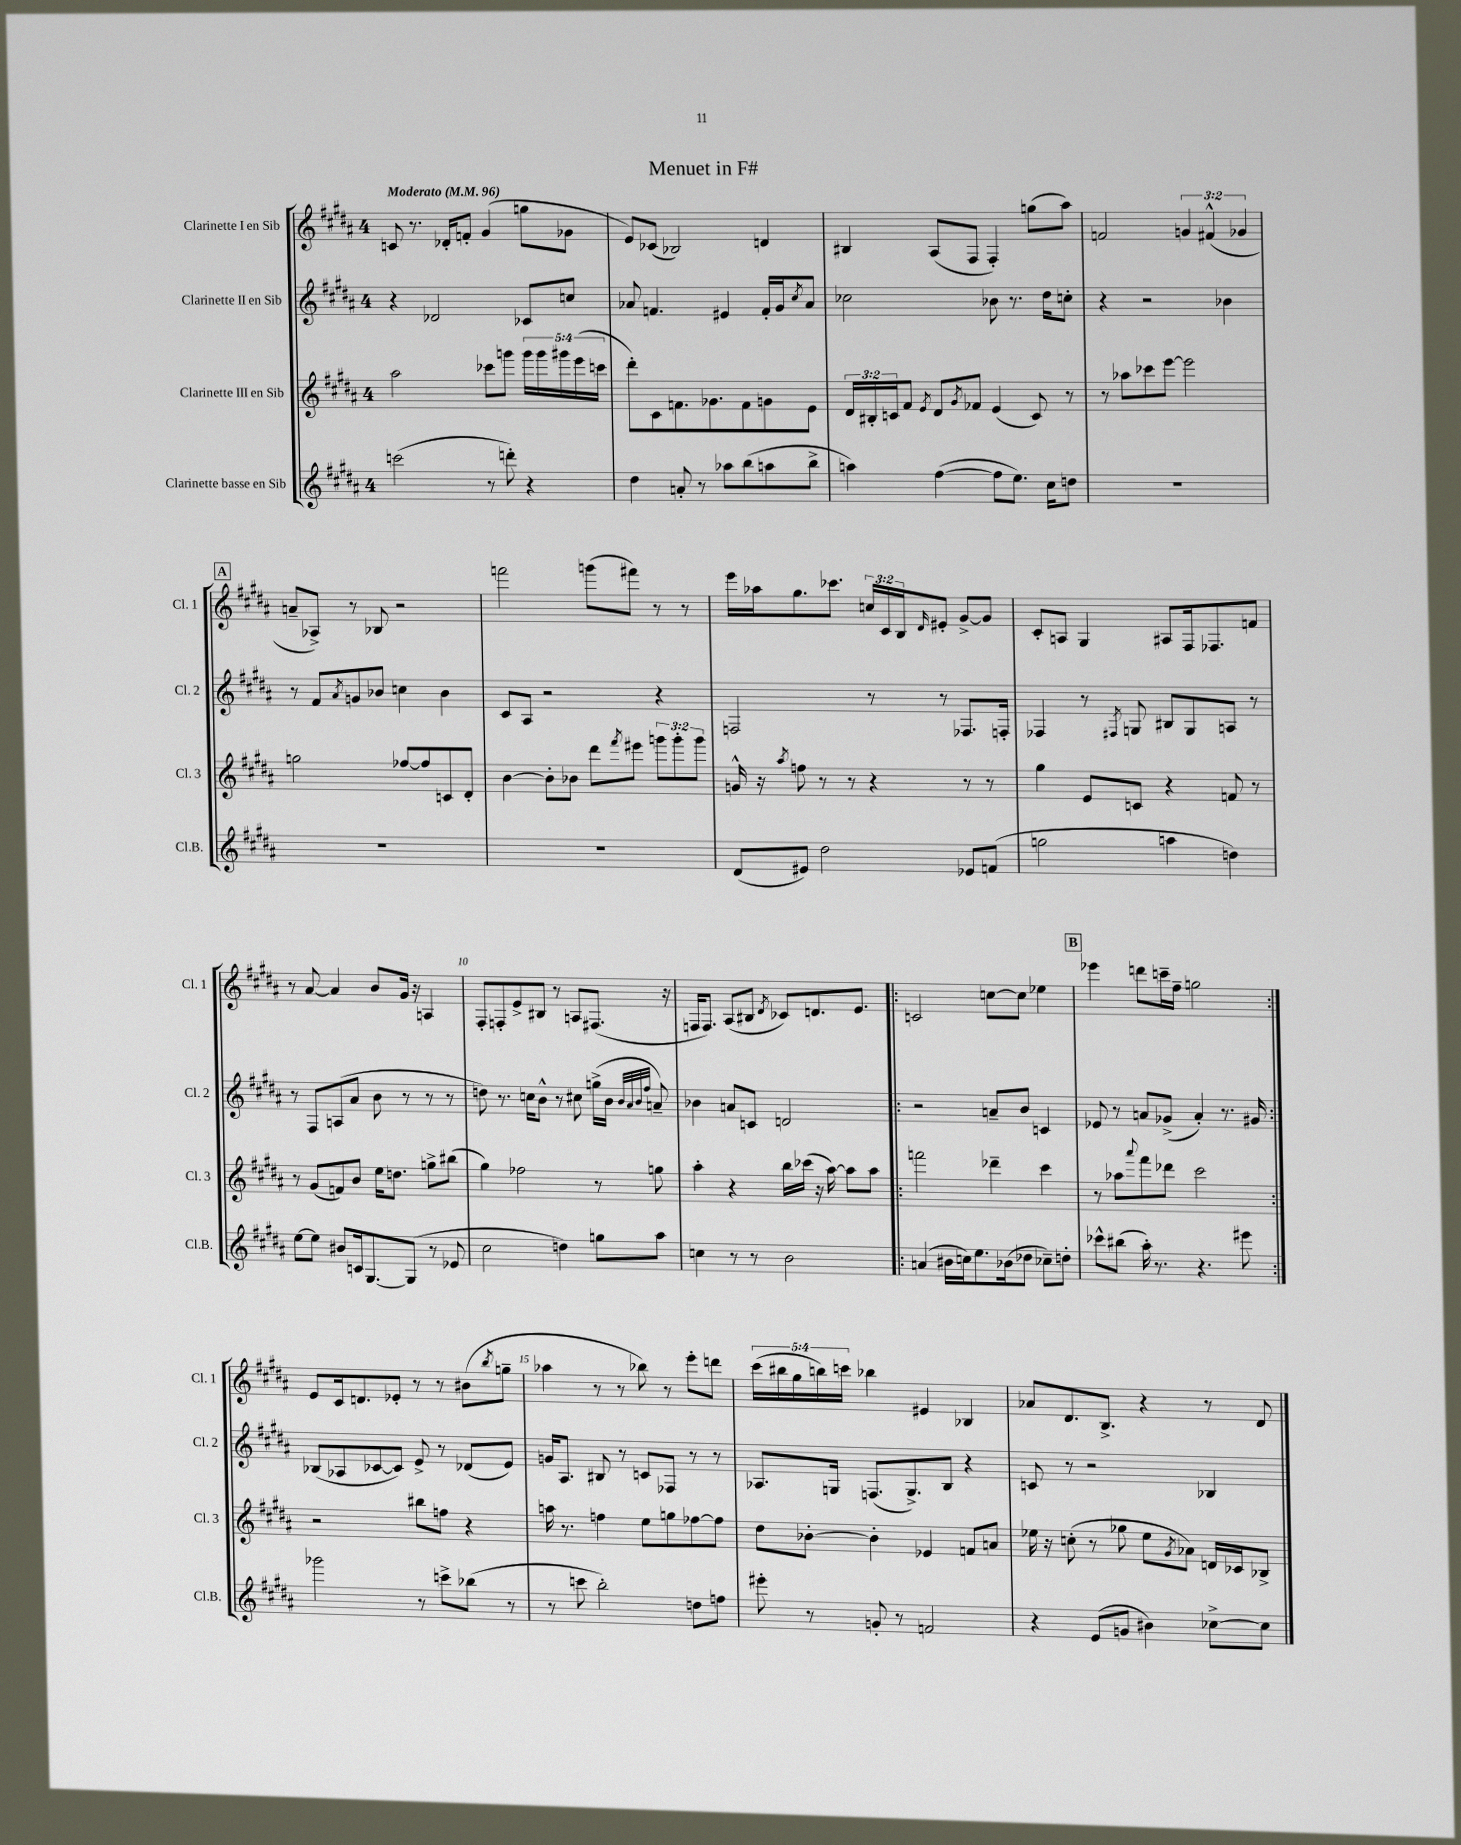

**kern	**kern	**kern	**kern
*part4	*part3	*part2	*part1
*staff4	*staff3	*staff2	*staff1
*I"Clarinette basse en Sib	*I"Clarinette III en Sib	*I"Clarinette II en Sib	*I"Clarinette I en Sib
*I'Cl.B.	*I'Cl. 3	*I'Cl. 2	*I'Cl. 1
*clefG2	*clefG2	*clefG2	*clefG2
*k[f#c#g#d#a#]	*k[f#c#g#d#a#]	*k[f#c#g#d#a#]	*k[f#c#g#d#a#]
*M4/4	*M4/4	*M4/4	*M4/4
*MM96	*MM96	*MM96	*MM96
=1	=1	=1	=1
!	!	!	!LO:TX:a:B:t=Moderato
(2cccn\	2aa#\	4r	8cn/
.	.	.	8.r
.	.	2d-X/	.
.	.	.	16d-X'/KL
.	.	.	8fn'/J
8r	8ccc-X\L	.	(4g#/
8dddn'\)	8gggn\J	.	.
4r	20ggg\LL	8c-X/L	8ggn\L
.	20ggg\	.	.
.	20ggg#X\	.	.
.	.	8ccn/J	8g-X\J
.	(20eee\	.	.
.	20cccn\JJ	.	.
=2	=2	=2	=2
4dd#\	8ddd#'\L)	8a-X/	8e/L)
.	8c#\	4.fn/	(8c-X/J
8an'/	8.fn\	.	2B-X/)
8r	.	.	.
.	8.g-X\	.	.
8aa-X\L	.	4e#X/	.
(8bb\	8f\	.	.
8aan\	8gn\	16f'/LL	4dn/
.	.	16g#/J	.
.	.	8qcc#/	.
8bb^\J	8e\J	8a-/J	.
=3	=3	=3	=3
4aan\)	24d#/LL	2cc-X\	4B#X/
.	24B#X'/	.	.
.	24cn/J	.	.
.	8f#/J	.	.
.	8qe/	.	.
([4ff#\	8d#/L	.	(8A#/L
.	8qg#/	.	.
.	8f-X/J	.	8F#/J
8ff#\L]	(4e/	8b-X\	4F#'/)
8.ee\J)	.	8.r	.
.	8c/)	.	(8ggn\L
16cc#\KL	.	16dd#\KL	.
8ddn\J	8r	8ccn'\J	8aa#\J)
=4	=4	=4	=4
1r	8r	4r	2fn/
.	8aa-X\L	.	.
.	8ccc-X\	2r	.
.	[8eee\J	.	.
.	2eee\]	.	6gn/
.	.	.	(6f#X^^/
.	.	4b-X\	.
.	.	.	6g-X/
!!LO:LB:g=z
!!LO:REH:place=s1:t=A
=5	=5	=5	=5
1r	2ggn\	8r	8an~/L
.	.	8f#/L	8A-X^/J)
.	.	8qa#/	.
.	.	8gn/	8r
.	.	8b-X/J	8B-X/
.	[8ff-X/L	4ccn\	2r
.	8ff-/]	.	.
.	8cn/	4b-\	.
.	8d#'/J	.	.
=6	=6	=6	=6
1r	[4b\	8c#/L	2fffn\
.	.	8A#/J	.
.	8b'\L]	2r	.
.	8b-X\J	.	.
.	8ddd#\L	.	(8gggn\L
.	8qfff#/	.	.
.	8eee#X\J	.	8fff#X\J)
.	12gggn\L	4r	8r
.	12ggg'\	.	.
.	.	.	8r
.	12ggg\J	.	.
=7	=7	=7	=7
(8d#/L	16gn^^/	2Fn/	16eee\LL
.	16r	.	16aa-X\J
.	8qaa#/	.	.
8e#X/J)	8ffn\	.	8.gg#\
2dd#\	8r	.	.
.	.	.	8.ccc-X\J
.	8r	.	.
.	4r	8r	24ccn/LL
.	.	.	24c#/
.	.	.	24B/J
.	.	.	16qqd#/
.	.	8r	8e#X'/J
8e-X/L	8r	8.F-X/L	[8g#^/L
(8fn/J	8r	.	8g#/J]
.	.	16Fn'/Jk	.
=8	=8	=8	=8
2ggn\	4gg#\	4F-X/	8c#'/L
.	.	.	8An/J
.	8e/L	8r	4G#/
.	.	8qF#X/	.
.	8cn/J	8Gn/	.
4aan\	4r	8B#X/L	8A#X/L
.	.	8G/	16F#/k
.	.	.	8.F-X/
4ddn\)	8fn/	8An/J	.
.	8r	8r	8fn/J
!!LO:LB:g=z
=9	=9	=9	=9
[8ee\L	8r	8r	8r
8ee\J]	(8g#/L	8F#/L	[8a#/
8b#X/L	8fn/)	(8An/	4a#/]
16cn/k	8b/J	8a#/J	.
[8.G#/	.	.	.
.	16ee\KL	8b\	8b/L
.	8.ddn\J	.	.
(8G#/J]	.	8r	16g#/Jk
.	.	.	16r
8r	8ggn^\L	8r	4An/
8e-X/	(8bb#X\J	8r	.
=10	=10	=10	=10
2cc#\	4gg#\)	8ddn\)	8F#'/L
.	.	8.r	8Fn'/
.	2ff-X\	.	8e^/
.	.	16ccn\KL	.
.	.	8b^^\J	8B#X/J
4ddn\)	.	8r	8r
.	.	8cc#X\	8An/L
8ggn\L	8r	(16ggn^\LL	(8.F#X/J
.	.	16b\JJ	.
.	.	32qqb/LLL	.
.	.	32qqa#/	.
.	.	32qqb/	.
.	.	32qqff#/JJJ	.
8aa#\J	8ggn\	8an~/)	.
.	.	.	16r
=11	=11	=11	=11
4ccn\	4aa#'\	4b-X\	16Fn/KL
.	.	.	8.F/J)
8r	4r	8an/L	(8A#/L
8r	.	8cn/J	8B#X/J
.	.	.	8qd#/
2b\	16bb\LL	2dn/	8c-X/L)
.	(16ccc-X\JJ	.	.
.	16r	.	8.dn/
.	[16aa#\)	.	.
.	8aa#\L]	.	.
.	.	.	8.e/J
.	8aa#\J	.	.
=12!|:	=12!|:	=12!|:	=12!|:
(4an/	2fffn\	2r	2cn/
16b#X\LL	.	.	.
16ccn\J)	.	.	.
8.ee\	.	.	.
.	4ddd-X~\	8an~/L	[8ccn\L
(16b-X\k	.	.	.
8dd-X\J	.	8b/J	8cc\J]
8cc-X~\L)	4ccc#\	4cn/	4ee-X\
8ddn'\J	.	.	.
!!LO:REH:place=s1:t=B
=13	=13	=13	=13
8ccc-X^^\L	8r	8e-X/	4eee-X\
(8bb#X\J	8aa-X\L	8r	.
.	8qqaaa#/	.	.
16aa#'\)	8fff#\	8an/L	8dddn\L
8.r	.	.	.
.	8ddd-X\J	(8g-X^/J	16cccn~\L
.	.	.	16ff#~\JJ
4.r	2ccc#\	4a'/)	2ggn\
.	.	8.r	.
8eee#X\	.	.	.
.	.	16g#X/	.
!!LO:LB:g=z
=14:|!	=14:|!	=14:|!	=14:|!
2ggg-X\	2r	(8B-X/L	8e/L
.	.	8A-X/	16c#/k
.	.	.	8.dn/
.	.	[8c-X/	.
.	.	8c-/J])	8e-X'/J
8r	8bb#X\L	8e^/	8r
8cccn^\L	8ffn\J	8r	8r
(8bb-X\J	4r	(8d-X/L	(8b#X\L
.	.	.	8qbb/
8r	.	8e/J)	8ggn~\J
=15	=15	=15	=15
8r	16aan\	16gn/KL	4aa-X\
.	8.r	8.A#/J	.
8cccn\	.	.	.
2bb'\)	4ffn\	8B#X/	8r
.	.	8r	8r
.	8ee\L	8cn/L	8bb-X\)
.	8ggn\	8F-X/J	8r
8ddn\L	[8ff-X\	8r	8eee'\L
8ffn\J	8ff-\J]	8r	8dddn\J
=16	=16	=16	=16
8eee#X'\	8dd#\L	8.A-X/L	(20ccc#\LL
.	.	.	20bb#X\
.	.	.	20gg#\
8r	[8b-X'\J	.	.
.	.	.	20bbn\)
.	.	16Gn/Jk	.
.	.	.	20cccn\JJ
8gn'/	4b-'\]	(8.Fn/L	4bb-X\
8r	.	.	.
.	.	8.G^/)	.
2fn/	4e-X/	.	4e#X/
.	.	8B/J	.
.	8fn/L	4r	4B-X/
.	8an/J	.	.
=17	=17	=17	=17
4r	16ee-X\	8cn/	8a-X/L
.	16r	.	.
.	(8ccn'\	8r	8.d#/
(8e/L	8r	2r	.
.	.	.	8.B^/J
8gn/J	8gg-X\	.	.
4b#X\)	8ee-\L	.	4r
.	8qg#/	.	.
.	8a-X\J)	.	.
[8cc-X^\L	16dn/LL	4B-X/	8r
.	16c-X/J	.	.
8cc-\J]	8B-X^/J	.	8d#/
==	==	==	==
*-	*-	*-	*-
